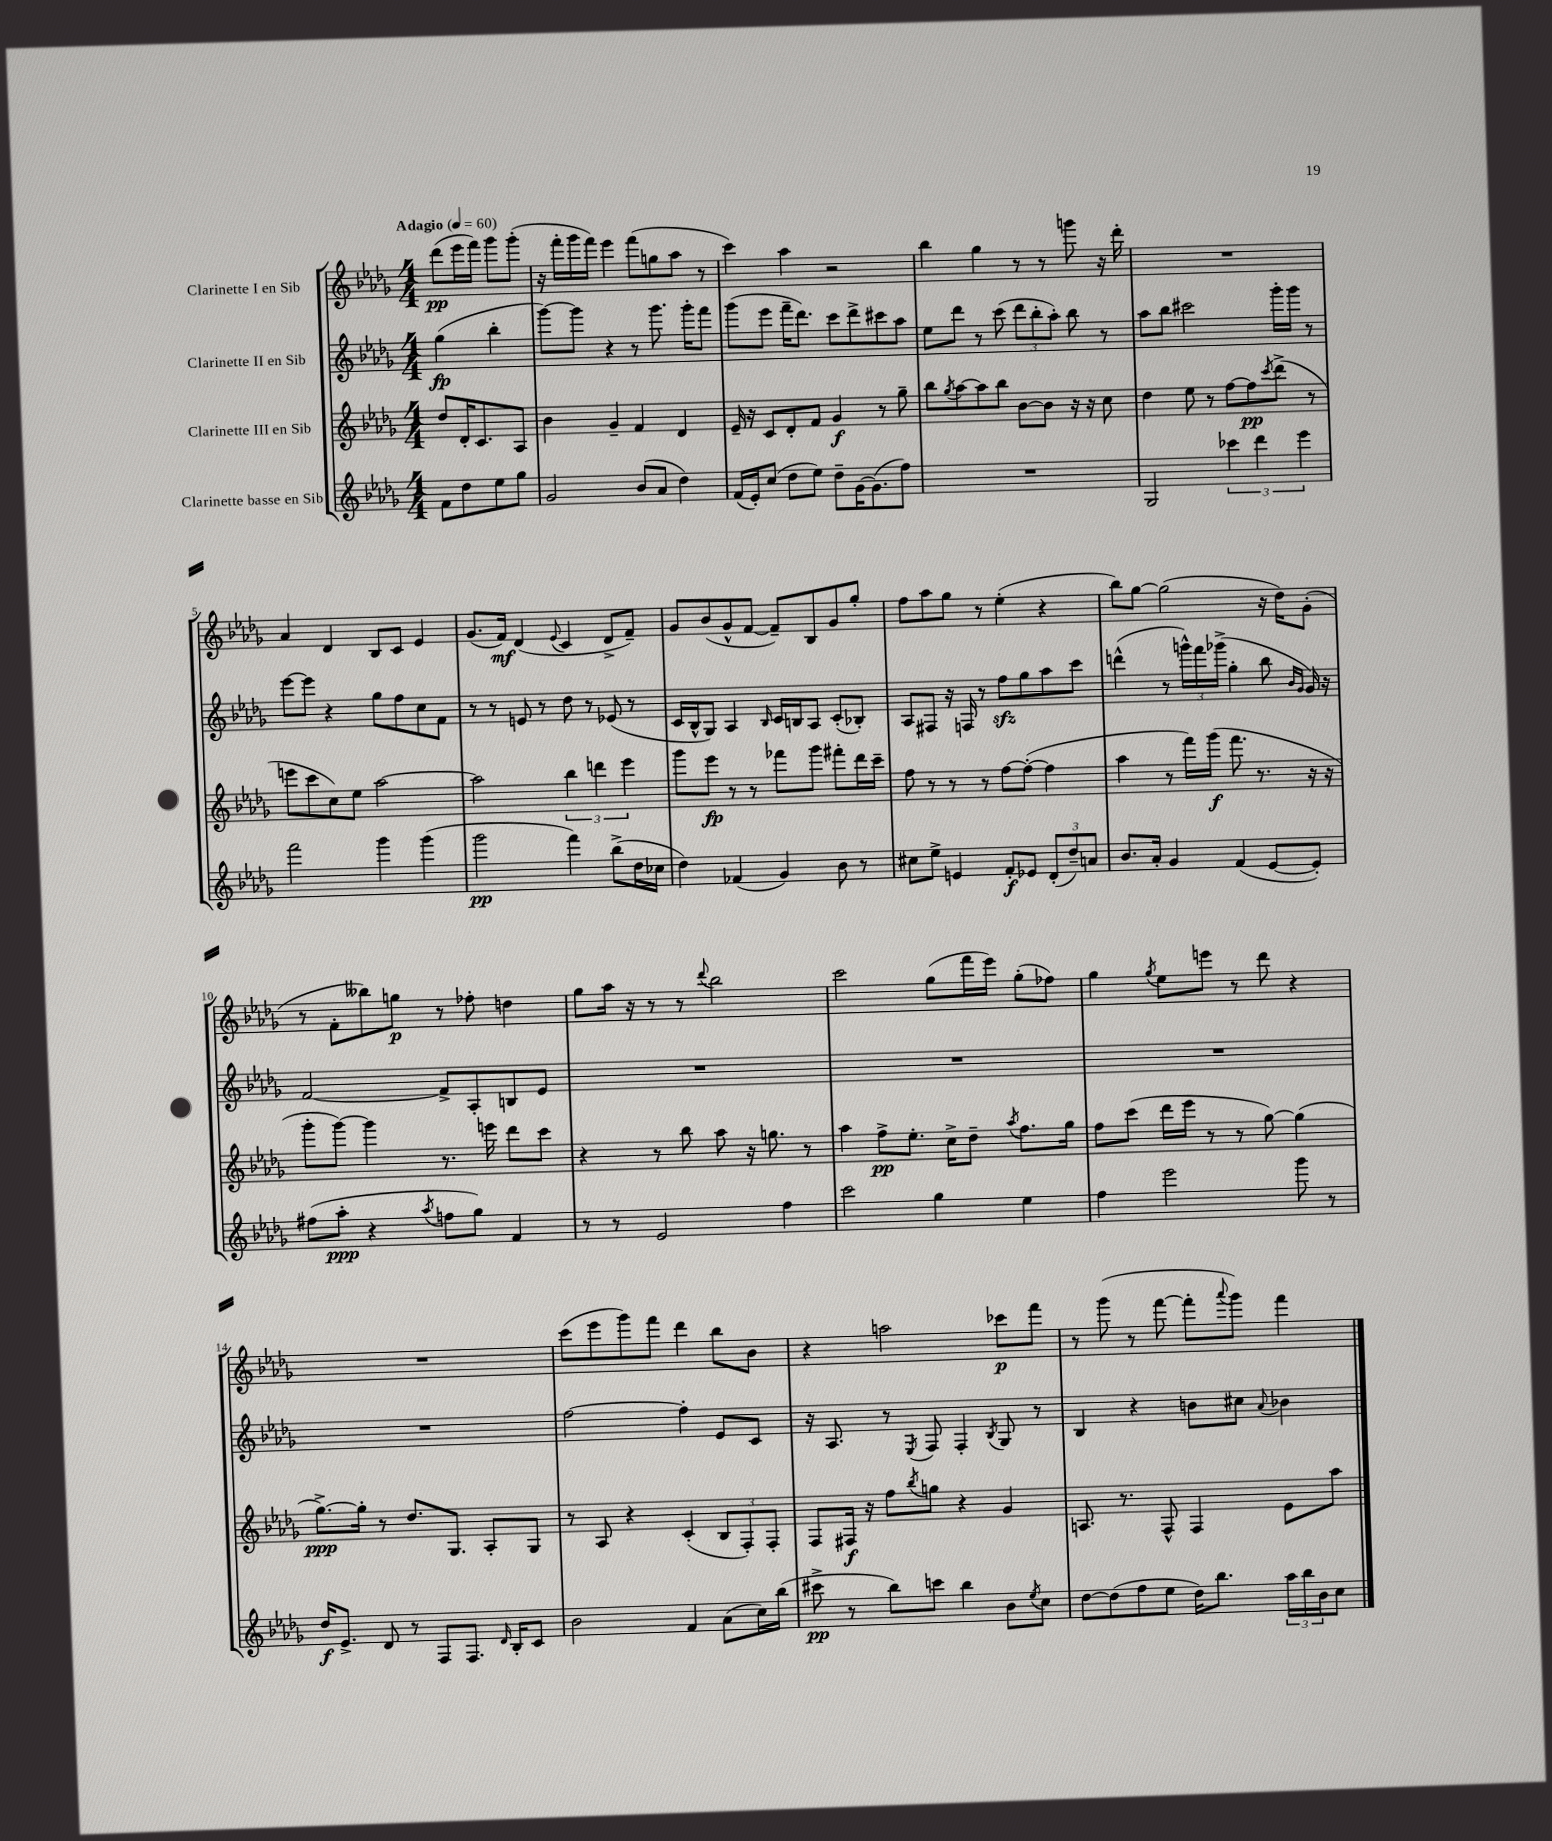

**kern	**kern	**kern	**kern
*staff4	*staff3	*staff2	*staff1
*clefG2	*clefG2	*clefG2	*clefG2
*k[b-e-a-d-g-]	*k[b-e-a-d-g-]	*k[b-e-a-d-g-]	*k[b-e-a-d-g-]
*M4/4	*M4/4	*M4/4	*M4/4
*MM60	*MM60	*MM60	*MM60
8f	8dd-	(4gg-	(8ddd-
8dd-	16d-'	.	16eee-
.	8.c	.	16fff)
8ee-	.	4bb-'	8ggg-
8gg-	8A-	.	(8ggg-'
=	=	=	=
2g-	4b-	[8ggg-)	16r
.	.	.	16fff'
.	.	8ggg-]	16ggg-
.	.	.	16fff)
.	4g-~	4r	4eee-
(8b-	4f	8r	(8fff
8a-	.	8.ggg-	8gg
4dd-)	4d-	.	8aa-
.	.	16ggg-'	.
.	.	8fff	8r
=	=	=	=
(16f	16e-~	(8ggg-	4ccc)
16e-')	16r	.	.
(8cc	8c	8eee-	.
8dd-	8d-'	16fff~	4aa-
.	.	8.ddd-)	.
8ee-)	8f	.	.
8dd-~	4g-	8ccc	2r
[16g-	.	8ddd-^	.
(8.g-]	.	.	.
.	8r	8ccc#	.
8ff)	8gg-~	8aa-	.
=	=	=	=
1r	8bb-	8ee-	4bb-
.	8qgg-	.	.
.	[8aa-	8ddd-	.
.	8aa-]	8r	4gg-
.	8bb-	(8ccc	.
.	[8b-	12ddd-	8r
.	.	12bb-'	.
.	8b-]	.	8r
.	.	12aa-')	.
.	16r	8bb-	8ggg
.	16r	.	.
.	8cc	8r	16r
.	.	.	16ddd-'
=	=	=	=
2G-	4dd-	8aa-	1r
.	.	8bb-	.
.	8ee-	2ccc#	.
.	8r	.	.
6ccc-	[8ff	.	.
.	8ff]	.	.
6ddd-	.	.	.
.	8qccc	.	.
.	(8ddd-^	16ggg-'	.
.	.	16ggg-	.
6eee-	.	.	.
.	8r	8r	.
=	=	=	=
2fff	8eee	[8eee-	4a-
.	8ccc	8eee-]	.
.	8cc)	4r	4d-
.	8ee-	.	.
4ggg-	[2aa-	8gg-	8B-
.	.	8ff	8c
(4ggg-	.	8cc	4e-
.	.	8f	.
=	=	=	=
2ggg-	2aa-]	8r	(8.g-
.	.	8r	.
.	.	.	16f)
.	.	8e	(4d-
.	.	8r	.
.	.	.	8qqe-
4fff)	6bb-	8dd-	4c
.	.	8r	.
.	6ddd	.	.
(8bb-^	.	(8e-	8d-^
.	6eee-	.	.
16dd-	.	8r	8f~)
16cc-	.	.	.
=	=	=	=
4dd-)	8ggg-	16c	8g-
.	.	16B-^^	.
.	8eee-	8G-)	(8b-
(4f-	8r	4A-	8g-^^
.	8r	.	[8f
.	.	16qqB-	.
4g-)	8fff-	16c	8f~])
.	.	16B	.
.	8ggg-	8A-	8B-
8b-	8fff#'	(8c'	8g-
8r	16ddd-	8B-')	8gg-'
.	16ccc~	.	.
=	=	=	=
8cc#	8ff	8A-	8ff
8ee-^	8r	8F#	8aa-
4e	8r	16r	8gg-
.	.	16F	.
.	8r	8r	8r
8f'	[8ff	8ff	(4ee-'
8e-	(8ff'_	8gg-	.
(12d-'	4ff]	8aa-	4r
12dd-~)	.	.	.
.	.	8ccc	.
12a	.	.	.
=	=	=	=
8.b-	4aa-	(4ddd^^	8bb-)
.	.	.	[8gg-
16a-'	.	.	.
4g-	8r	8r	(2gg-]
.	16fff)	24ggg^^)	.
.	.	24fff	.
.	(16ggg-	.	.
.	.	(24ggg-^	.
(4f	8.fff	4gg-'	.
.	8.r	.	.
[8e-	.	8bb-	16r
.	.	.	16dd-)
.	.	16qqb-	.
.	.	16qqg-	.
8e-'])	16r	16g-)	(8g-'
.	16r	16r	.
=	=	=	=
(8ff#	8ggg-'	[2f	8r
8aa-'	[8ggg-)	.	8f'
4r	4ggg-]	.	8bb--)
.	.	.	8gg
8qaa-	.	.	.
8ff	8.r	8f^]	8r
8gg-)	.	8A-'	8ff-'
.	16eee	.	.
4f	8ddd-	8B	4dd
.	8ccc	8e-	.
=	=	=	=
8r	4r	1r	8gg-
8r	.	.	16aa-
.	.	.	16r
2e-	8r	.	8r
.	8bb-	.	8r
.	.	.	8qqddd-
.	8aa-	.	2bb-
.	16r	.	.
.	8.gg	.	.
4ff	.	.	.
.	8r	.	.
=	=	=	=
2ccc	4aa-	1r	2ccc
.	8ff^	.	.
.	8.ee-'	.	.
4gg-	.	.	(8gg-
.	16cc^	.	.
.	8dd-~	.	16fff
.	.	.	16eee-)
.	8qaa-	.	.
4ee-	8.ff	.	(8gg-'
.	.	.	8ff-)
.	16gg-	.	.
=	=	=	=
4ff	8ff	1r	4gg-
.	(8ccc	.	.
.	.	.	8qgg-
2eee-	16ddd-	.	8ee-
.	16eee-	.	.
.	8r	.	8eee
.	8r	.	8r
.	[8gg-)	.	8ddd-
8ggg-	(4gg-]	.	4r
8r	.	.	.
=	=	=	=
16dd-	[8.gg-^)	1r	1r
8.e-^	.	.	.
.	16gg-']	.	.
8d-	8r	.	.
8r	8.dd-	.	.
8F	.	.	.
.	8.G-	.	.
8.F	.	.	.
.	8A-'	.	.
16qqd-	.	.	.
16B-'	.	.	.
8c	8G-	.	.
=	=	=	=
2b-	8r	[2ff	(8ccc
.	8A-	.	8eee-
.	4r	.	8ggg-)
.	.	.	8fff
4f	(4c'	4ff']	4ddd-
(8a-	12B-	8e-	8bb-
.	12F')	.	.
16cc)	.	8c	8b-
.	12F'	.	.
(16bb-	.	.	.
=	=	=	=
8ccc#^	8F	16r	4r
.	.	8.A-	.
8r	16F#	.	.
.	16r	.	.
8bb-)	8ff	8r	2aa
.	8qbb-	8qE-	.
8ccc	8gg	8F	.
4bb-	4r	4F'	.
.	.	8qB-	.
8b-	4g-	8G-	8ccc-
8qee-	.	.	.
8cc	.	8r	8fff
=	=	=	=
[8dd-	8.A	4B-	8r
(8dd-]	.	.	(8ggg-
.	8.r	.	.
8ff	.	4r	8r
8ee-	8F^^	.	[8fff
16dd-)	4F	8b	8fff']
8.bb-	.	.	.
.	.	.	8qqaaa-
.	.	8cc#	8ggg-)
.	.	8qqa-	.
24aa-	8e-	4b-	4fff
24bb-	.	.	.
24b-	.	.	.
8cc	8aa-	.	.
==	==	==	==
*-	*-	*-	*-
